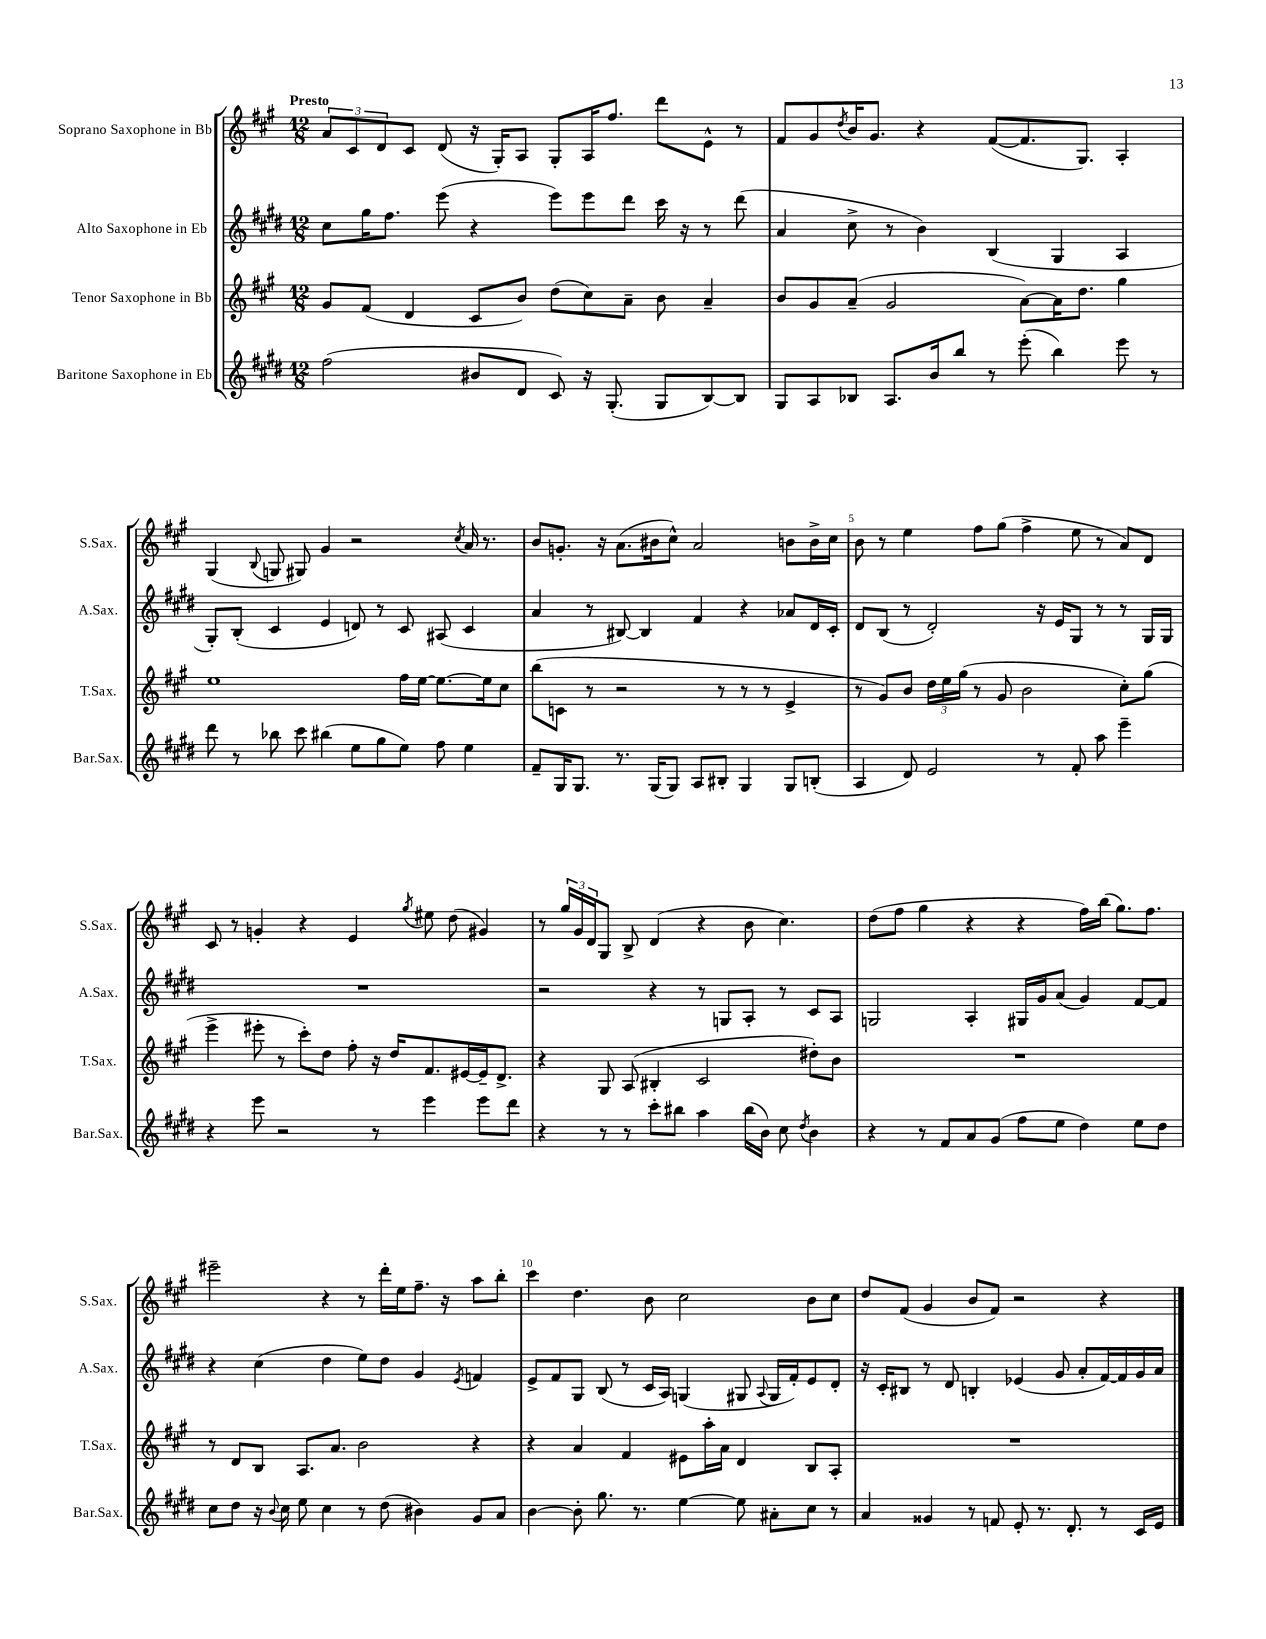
<<
\new StaffGroup <<
\new Staff = "s0" \with { instrumentName = "Soprano Saxophone in Bb" shortInstrumentName = "S.Sax." } {
    \clef treble \key a \major \numericTimeSignature \time 12/8 \tempo "Presto"
    \tuplet 3/2 { a'8 cis'8 d'8 } cis'8 d'8( r16 gis16-.) a8 gis8-. a16 fis''8. d'''8 e'8-^ r8 |
    fis'8 gis'8 \acciaccatura { d''8 } b'16 gis'8. r4 fis'8~( fis'8. gis8.) a4-. |
    gis4( \appoggiatura { b8 } g8 gis8) gis'4 r2 \acciaccatura { cis''8 } a'16 r8. |
    b'8 g'8.-. r16 a'8.( bis'16 cis''8-^) a'2 b'8 b'16-> cis''16 |
    b'8 r8 e''4 fis''8 gis''8( fis''4-> e''8 r8 a'8) d'8 |
    cis'8 r8 g'4-. r4 e'4 \acciaccatura { gis''8 } eis''8 d''8( gis'4) |
    r8 \tuplet 3/2 { gis''16 gis'16 d'16 } gis8 b8-> d'4( r4 b'8 cis''4.) |
    d''8( fis''8 gis''4 r4 r4 fis''16) b''16( gis''8.) fis''8. |
    eis'''2-- r4 r8 d'''16-. e''16 fis''8.-- r16 a''8 b''8-. |
    cis'''4 d''4. b'8 cis''2 b'8 cis''8 |
    d''8 fis'8( gis'4 b'8 fis'8) r2 r4 \bar "|." |
}
\new Staff = "s1" \with { instrumentName = "Alto Saxophone in Eb" shortInstrumentName = "A.Sax." } {
    \clef treble \key e \major \numericTimeSignature \time 12/8
    cis''8 gis''16 fis''8. e'''8( r4 e'''8) e'''8 dis'''8 cis'''16 r16 r8 dis'''8( |
    a'4 cis''8-> r8 b'4) b4( gis4 a4 |
    gis8-.) b8-.( cis'4 e'4 d'8) r8 cis'8 ais8( cis'4 |
    a'4 r8 bis8~) bis4 fis'4 r4 aes'8 dis'16 cis'16-. |
    dis'8 b8( r8 dis'2-.) r16 e'16 gis8 r8 r8 gis16 gis16 |
    R1. |
    r2 r4 r8 g8 a8-. r8 cis'8 a8 |
    g2 a4-. gis16 gis'16 a'8( gis'4) fis'8~ fis'8 |
    r4 cis''4( dis''4 e''8) dis''8 gis'4 \acciaccatura { e'8 } f'4 |
    e'8-> fis'8 gis8 b8( r8 cis'16 a16) g4( gis8 \appoggiatura { a8 } gis16 fis'16-.) e'8 dis'8-. |
    r16 cis'16-. bis8 r8 dis'8 b4-. ees'4( gis'8 a'8-. fis'16~) fis'16 gis'16 a'16 \bar "|." |
}
\new Staff = "s2" \with { instrumentName = "Tenor Saxophone in Bb" shortInstrumentName = "T.Sax." } {
    \clef treble \key a \major \numericTimeSignature \time 12/8
    gis'8 fis'8( d'4 cis'8 b'8) d''8( cis''8) a'8-- b'8 a'4-- |
    b'8 gis'8 a'8--( gis'2 a'8~) a'16 d''8. gis''4 |
    e''1 fis''16 e''16~ e''8.~ e''16 cis''8 |
    b''8( c'8 r8 r2 r8 r8 r8 e'4-> |
    r8 gis'8) b'8 \tuplet 3/2 { d''16 e''16 gis''16( } r8 gis'8 b'2 cis''8-.) gis''8( |
    e'''4-> eis'''8-. r8 cis'''8-.) d''8 fis''8-. r16 d''16 fis'8. eis'16~ eis'16-- d'8.-> |
    r4 gis8 a8( bis4-. cis'2 dis''8-.) b'8 |
    R1. |
    r8 d'8 b8 a8. a'8. b'2 r4 |
    r4 a'4 fis'4 eis'8 a''16-. a'16 d'4 b8 a8-. |
    R1. \bar "|." |
}
\new Staff = "s3" \with { instrumentName = "Baritone Saxophone in Eb" shortInstrumentName = "Bar.Sax." } {
    \clef treble \key e \major \numericTimeSignature \time 12/8
    fis''2( bis'8 dis'8 cis'8) r16 gis8.-.( gis8 b8~) b8 |
    gis8 a8 bes8 a8. b'16 b''8 r8 e'''8-.( b''4) e'''8 r8 |
    dis'''8 r8 bes''8 cis'''8 bis''4( e''8 gis''8 e''8) fis''8 e''4 |
    fis'8-- gis16 gis8. r8. gis16( gis8) a8 bis8-. gis4 gis8 b8-.( |
    a4 dis'8) e'2 r8 fis'8-. a''8 e'''4-- |
    r4 e'''8 r2 r8 e'''4 e'''8 dis'''8 |
    r4 r8 r8 cis'''8-. bis''8 a''4 bis''16( b'16) cis''8 \acciaccatura { dis''8 } b'4 |
    r4 r8 fis'8 a'8 gis'8( fis''8 e''8 dis''4) e''8 dis''8 |
    cis''8 dis''8 r16 \appoggiatura { b'8 } cis''16 e''8 cis''4 r8 dis''8( bis'4) gis'8 a'8 |
    b'4~ b'8-. gis''8. r8. e''4~ e''8 ais'8-. cis''8 r8 |
    a'4 gisis'4 r8 f'8 e'8-. r8. dis'8.-. r8 cis'16 e'16 \bar "|." |
}
>>
>>
\layout { \context { \Score \override BarNumber.break-visibility = ##(#f #t #t) barNumberVisibility = #(every-nth-bar-number-visible 5) } }
